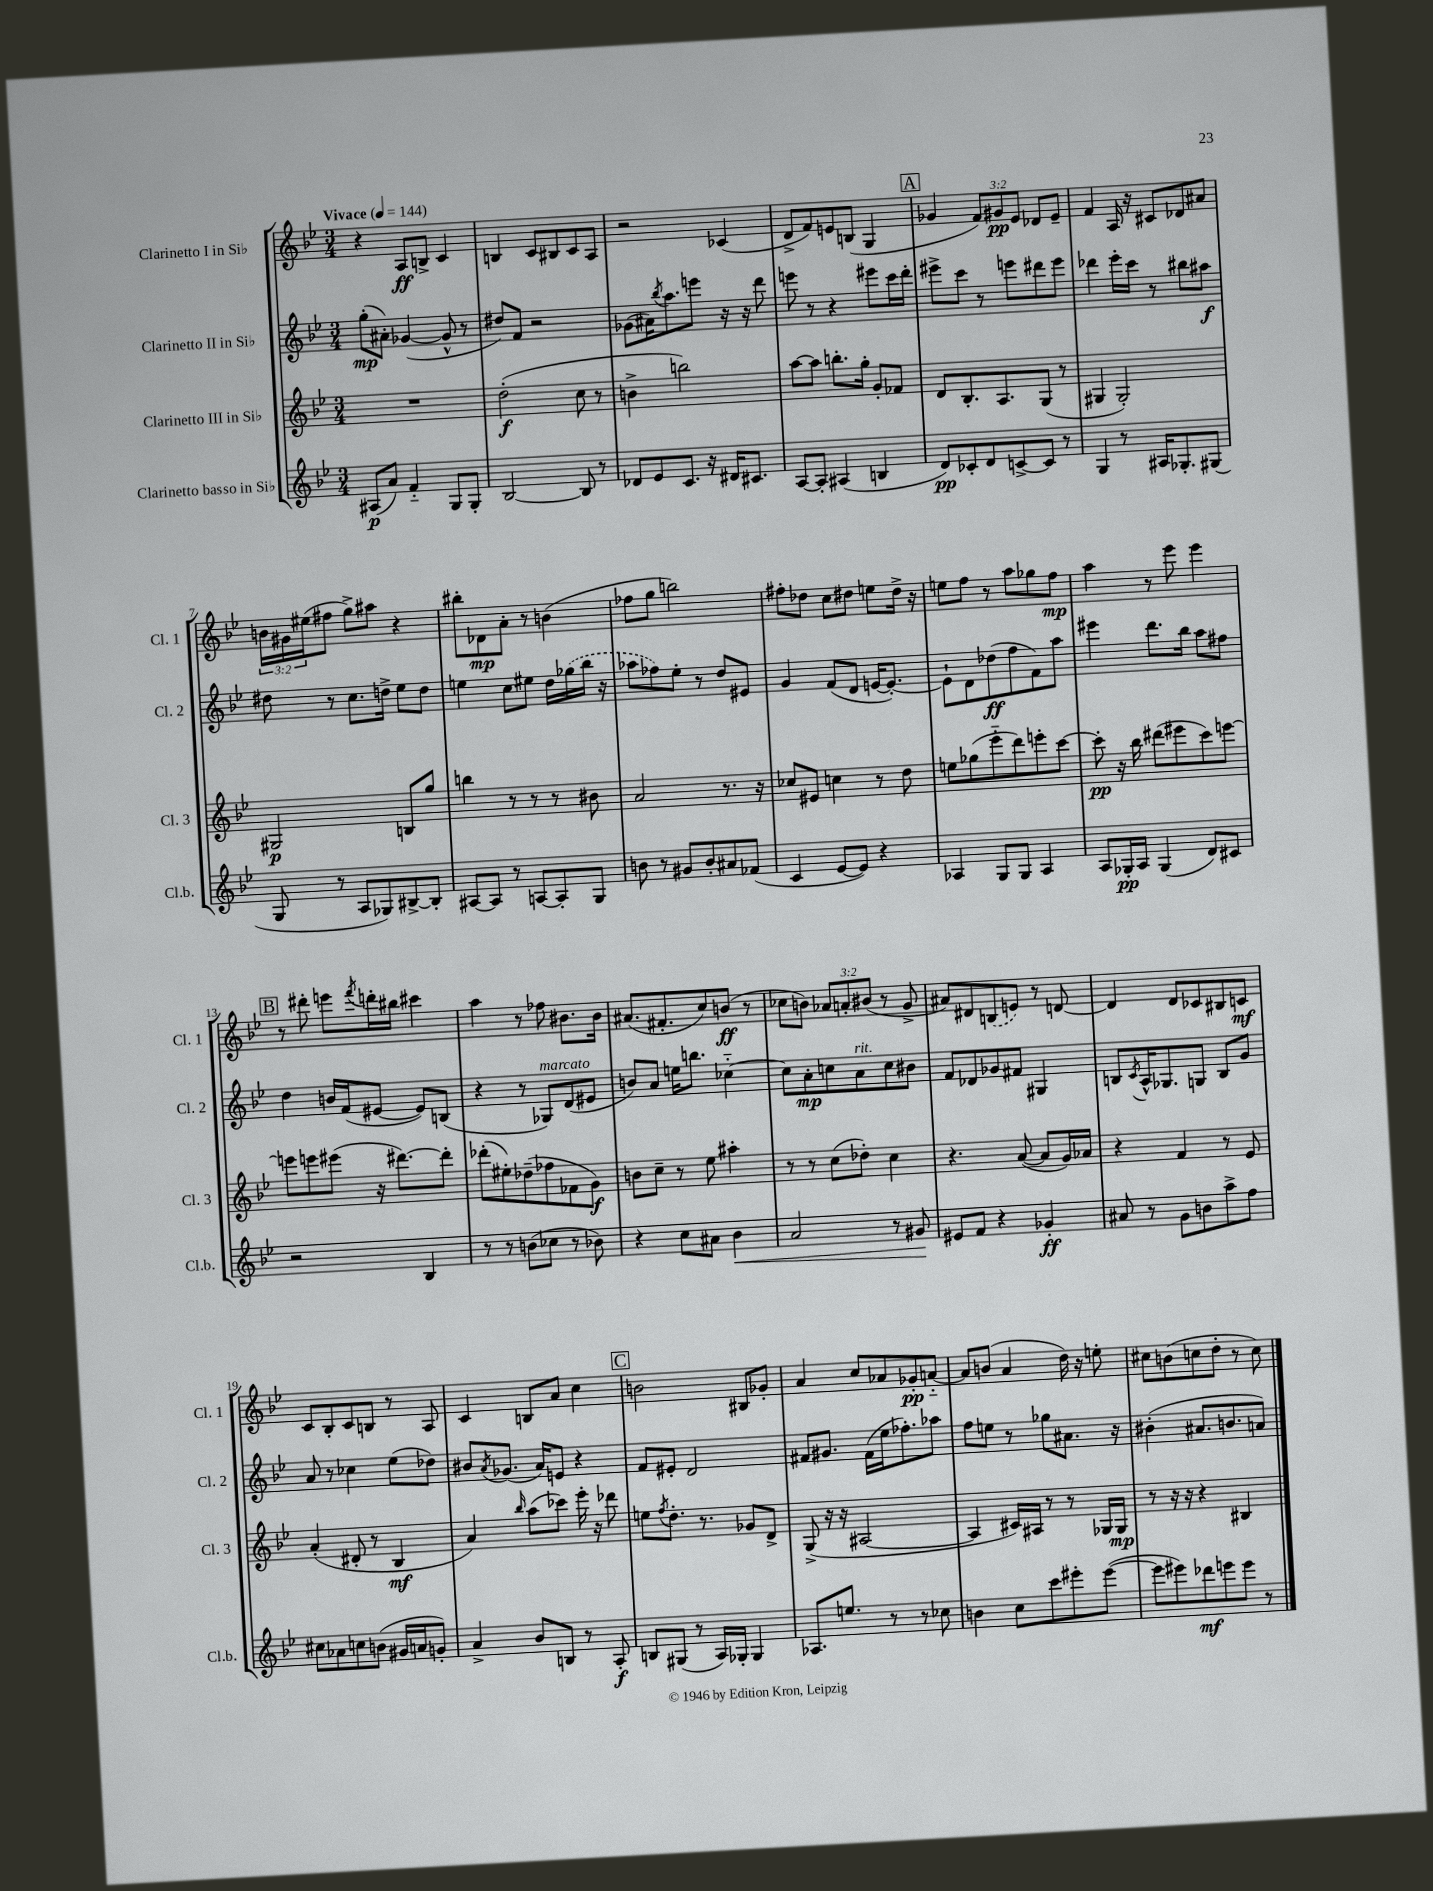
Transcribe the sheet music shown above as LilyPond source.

<<
\new StaffGroup <<
\new Staff = "s0" \with { instrumentName = "Clarinetto I in Sib" shortInstrumentName = "Cl. 1" } {
    \clef treble \key bes \major \numericTimeSignature \time 3/4 \override Staff.TupletNumber.text = #tuplet-number::calc-fraction-text \tempo "Vivace" 4 = 144
    r4 a8\ff b8-> c'4 |
    b4 c'8 bis8 c'8 a8 |
    r2 ces'4( |
    d'8-> f'8) e'8 b8( g4 |
    \mark \markup { \box "A" } ges'4 \tuplet 3/2 { f'8) gis'8\pp ees'8 } des'8 ees'8-- |
    f'4 a16 r16 cis'8 des'8 ais'8 |
    \tuplet 3/2 { b'16 gis'16 eis''16( } fis''8 g''8->) ais''8 r4 |
    bis''8-. des'8\mp a'8-. r8 b'4( |
    fes''8 g''8 b''2) |
    fis''8-. des''8 c''8 dis''8 e''8 dis''16-> r16 |
    e''8 f''8 r8 a''8 ges''8 f''8\mp |
    a''4 r8 ees'''8 ees'''4 |
    \mark \markup { \box "B" } r8 dis'''8-. e'''8 \acciaccatura { f'''8 } d'''16-. bis''16 cis'''4 |
    a''4 r8 fes''8 bis'8. bis'16 |
    ais'8.( fis'8.-. c''8) b'8\ff( r8 |
    ces''8 b'8) \tuplet 3/2 { aes'8 a'8-. bis'8( } r8 g'8-> |
    ais'8) dis'8 \once \slurDashed b8( e'8) r8 d'8~ |
    d'4 d'8 ces'8 bis8 c'8\mf |
    c'8 bes8-. c'8 b8 r8 a8 |
    c'4 b8 a'8 c''4 |
    \mark \markup { \box "C" } b'2 bis8 ges'8-. |
    a'4 c''8 aes'8 ges'8-.\pp a'8~-_ |
    a'8 b'8( a'4 d''16) r16 e''8-. |
    cis''8 b'8( c''8 d''8-. r8 c''8) \bar "|." |
}
\new Staff = "s1" \with { instrumentName = "Clarinetto II in Sib" shortInstrumentName = "Cl. 2" } {
    \clef treble \key bes \major \numericTimeSignature \time 3/4
    g''8-.\mp( ais'8-.) ges'4~( ges'8-^ r8 |
    dis''8) f'8 r2 |
    ges'8( ais'16) \acciaccatura { bes''8 } a''8. e'''8 r16 r16 d'''8 |
    e'''8 r8 r4 eis'''8 c'''16 d'''16-. |
    \mark \markup { \box "A" } eis'''8-> c'''8 r8 e'''8 dis'''8 e'''8 |
    des'''4 ees'''16-. c'''16 r8 bis''8 ais''8\f |
    dis''8 r8 c''8. d''16-> ees''8 d''8 |
    e''4 c''8 eis''8 d''16 \once \slurDashed ges''16( bes''16 r16 |
    aes''8 fes''8) ees''8-. r8 d''8 eis'8 |
    g'4 f'8( d'8 e'16~ e'8.~-.) |
    e'8-! d'8 des''8\ff( f''8 f'8) a''8 |
    eis'''4 d'''8. bes''16 a''8 fis''8 |
    \mark \markup { \box "B" } d''4 b'16 f'16( eis'8~ eis'8) b8( |
    r4 r8 ges8^\markup { \italic "marcato" }) d'8( eis'8 |
    b'8) a'8 e''16 b''8. ces''4~-_ |
    ces''8 a'8-.\mp c''8 a'8^\markup { \italic "rit." } c''8 bis'8 |
    f'8 des'8 ges'8 fis'8 gis4 |
    b8 \acciaccatura { c'8 } a16-^ ges8. g8 b8 g'8 |
    a'8 r8 ces''4 ees''8( des''8) |
    bis'8 \acciaccatura { a'8 } ges'8.( a'16) e'8 r4 |
    \mark \markup { \box "C" } f'8 eis'8-. d'2 |
    fis'8 gis'8. fis'16( ees''16 fes''8.-.) aes''8 |
    f''8 e''8 r8 ges''8 ais'8. r16 |
    bis'4-.( ais'8. b'8. a'8) \bar "|." |
}
\new Staff = "s2" \with { instrumentName = "Clarinetto III in Sib" shortInstrumentName = "Cl. 3" } {
    \clef treble \key bes \major \numericTimeSignature \time 3/4
    R2. |
    d''2-.\f( c''8 r8 |
    b'4-> b''2) |
    a''8~ a''8 b''8.-. g''16-. g'8-. fes'8 |
    \mark \markup { \box "A" } d'8 bes8.-. a8. g8( r8 |
    gis4 gis2-.) |
    gis2\p b8 g''8 |
    b''4 r8 r8 r8 bis'8 |
    a'2 r8. r16 |
    ces''8 eis'8 c''4 r8 d''8 |
    e''8 ges''8( ees'''8-_ d'''8) e'''8-. c'''8~ |
    c'''8-.\pp r16 bes''16 dis'''8( eis'''8 c'''8) e'''8~ |
    \mark \markup { \box "B" } e'''8 e'''8 eis'''8( r16 dis'''8.~) dis'''8-. |
    des'''8-.( eis''8-.) des''8--( fes''8 fes'8 g'8\f) |
    b'8 c''8-- r8 ees''8 ais''4-. |
    r8 r8 c''8( des''8-.) c''4 |
    r4. a'8~( a'8 g'16) aes'16 |
    r4 f'4 r8 ees'8 |
    a'4-.( dis'8-. r8 bes4\mf |
    a'4) \grace { bes''16 } a''8( ces'''8) ees'''16-. r16 des'''8 |
    \mark \markup { \box "C" } e''8 \acciaccatura { f''8 } d''8.-. r8. ges'8 d'8-> |
    g8->( r16 r16 ais2~ |
    ais4 cis'16) ais16 r8 r8 ges16 ges16\mp |
    r8 r16 r16 r4 bis4 \bar "|." |
}
\new Staff = "s3" \with { instrumentName = "Clarinetto basso in Sib" shortInstrumentName = "Cl.b." } {
    \clef treble \key bes \major \numericTimeSignature \time 3/4
    ais8\p( a'8) f'4-_ g8 g8-. |
    bes2~ bes8 r8 |
    des'8 ees'8 c'8. r16 dis'16 cis'8. |
    a8~ a8-. ais4( b4 |
    \mark \markup { \box "A" } d'8\pp) ces'8-. d'8 c'8~-> c'8 r8 |
    g4 r8 ais16 ges8.-. gis8( |
    g8 r8 a8 ges8) bis8~-> bis8-. |
    ais8~ ais8 r8 a8~ a8-. g8 |
    b'8 r8 gis'8 b'8-. ais'8 fes'8( |
    c'4 ees'8~ ees'8) r4 |
    aes4 g8 g8 aes4 |
    a8 ges16-.\pp a16 ges4( d'8) cis'8 |
    \mark \markup { \box "B" } r2 bes4 |
    r8 r8 b'8( ces''8 r8 bes'8) |
    r4 c''8 ais'8 bes'4\< |
    a'2 r8 gis'8\! |
    eis'8 f'8 r4 ges'4-.\ff |
    ais'8 r8 g'8 b'8 a''8-> f''8 |
    cis''8 aes'8 c''8 b'8( gis'16 a'16 g'8-.) |
    a'4-> bes'8 b8 r8 a8-.\f |
    \mark \markup { \box "C" } b8 gis8( r8 a16) ges16-. ges4 |
    aes8. e''8. r8 r8 ces''8 |
    b'4 c''8 c'''8 eis'''8-. eis'''8~( |
    eis'''8 eis'''8) des'''8\mf e'''8 e'''8 r8 \bar "|." |
}
>>
>>
